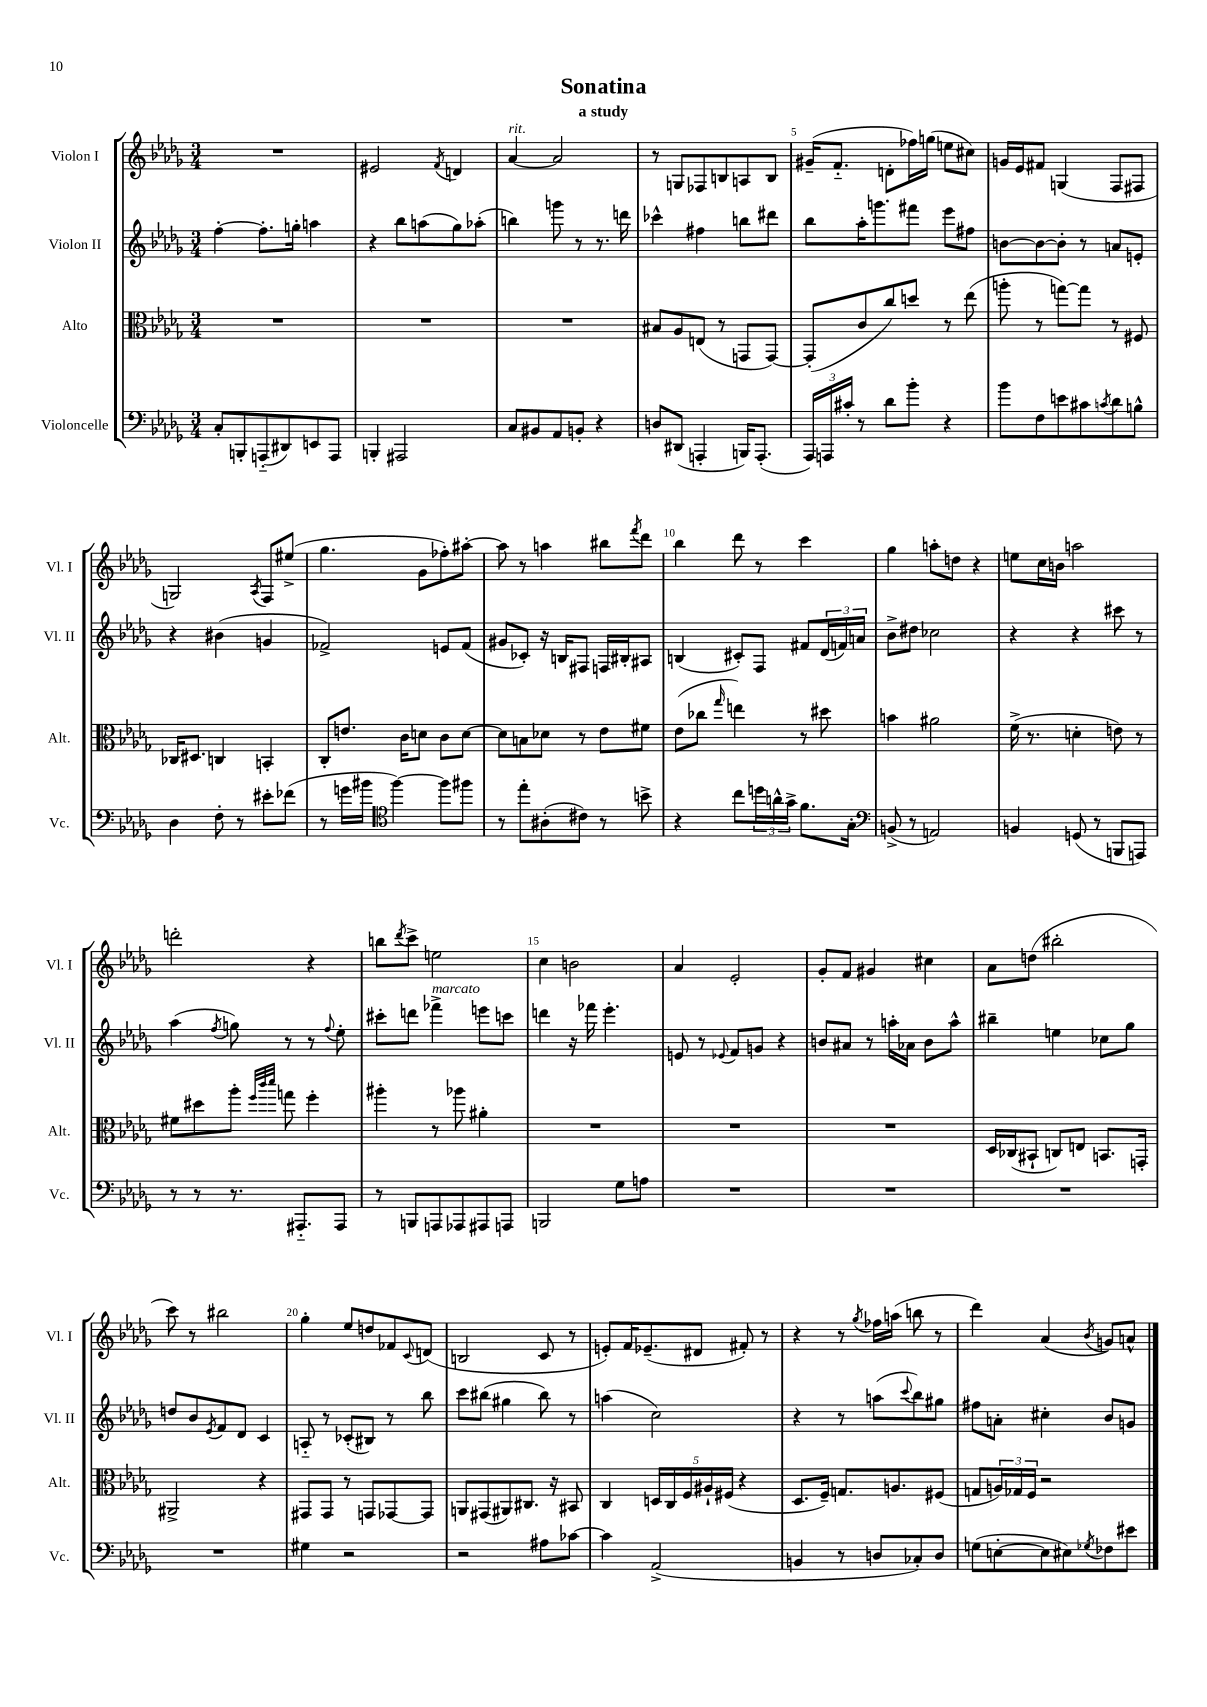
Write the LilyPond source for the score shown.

\header { title = "Sonatina" subtitle = "a study" }
<<
\new StaffGroup <<
\new Staff = "s0" \with { instrumentName = "Violon I" shortInstrumentName = "Vl. I" } {
    \clef treble \key des \major \numericTimeSignature \time 3/4
    R2. |
    eis'2 \acciaccatura { f'8 } d'4 |
    aes'4~^\markup { \italic "rit." } aes'2 |
    r8 g8 fes8 b8 a8 b8 |
    gis'16--( f'8.-_ d'8-. fes''16) g''16( e''8 cis''8) |
    g'16 ees'16 fis'8 g4( f8 fis8 |
    g2) \acciaccatura { aes8 } f8 eis''8->( |
    ges''4. ges'8 fes''8-.) ais''8~-. |
    ais''8 r8 a''4 bis''8 \acciaccatura { f'''8 } des'''8 |
    bes''4 des'''8 r8 c'''4 |
    ges''4 a''8-. d''8 r4 |
    e''8 c''16 b'16 a''2 |
    d'''2-. r4 |
    b''8 \acciaccatura { des'''8 } c'''8-> e''2 |
    c''4 b'2 |
    aes'4 ees'2-. |
    ges'8-. f'8 gis'4 cis''4 |
    aes'8 d''8( bis''2-. |
    c'''8) r8 bis''2 |
    ges''4-. ees''8 d''8 fes'8 \appoggiatura { c'8 } d'8( |
    b2 c'8 r8 |
    e'8-.) f'16 ees'8.--( dis'8 fis'8-.) r8 |
    r4 r8 \acciaccatura { ges''8 } fes''16 a''16( b''8 r8 |
    des'''4) aes'4( \acciaccatura { bes'8 } g'8) a'8-^ \bar "|." |
}
\new Staff = "s1" \with { instrumentName = "Violon II" shortInstrumentName = "Vl. II" } {
    \clef treble \key des \major \numericTimeSignature \time 3/4
    f''4~-. f''8.-. g''16-. a''4 |
    r4 bes''8 a''8( ges''8) aes''8-.( |
    b''4) g'''8 r8 r8. d'''16 |
    ces'''4-^ fis''4 b''8 dis'''8 |
    bes''8 aes''16-. g'''8. fis'''8 ees'''8 fis''8 |
    b'8~ b'8~ b'8-. r8 a'8 e'8-. |
    r4 bis'4( g'4 |
    fes'2->) e'8 fes'8( |
    gis'8 ces'8-.) r16 b16 fis8 f16 bis16-. ais8 |
    b4( cis'8-.) f8 fis'8 \tuplet 3/2 { des'16( f'16) a'16 } |
    bes'8-> dis''8 ces''2 |
    r4 r4 cis'''8 r8 |
    aes''4( \acciaccatura { f''8 } g''8) r8 r8 \appoggiatura { f''8 } ees''8-. |
    cis'''8-. d'''8 fes'''4->^\markup { \italic "marcato" } e'''8 c'''8 |
    d'''4 r16 fes'''16 ees'''4.-. |
    e'8 r8 \appoggiatura { ees'8 } f'8 g'8 r4 |
    b'8 ais'8 r8 a''16-. aes'16 b'8 a''8-^ |
    bis''4-- e''4 ces''8 ges''8 |
    d''8 bes'8 \acciaccatura { ees'8 } f'8 des'8 c'4 |
    a8-_ r8 ces'8-.( bis8) r8 bes''8 |
    c'''8 bis''8( gis''4 bis''8) r8 |
    a''4( c''2) |
    r4 r8 a''8( \appoggiatura { c'''8 } bes''8) gis''8 |
    fis''8 a'8-. cis''4-. bes'8 g'8 \bar "|." |
}
\new Staff = "s2" \with { instrumentName = "Alto" shortInstrumentName = "Alt." } {
    \clef alto \key des \major \numericTimeSignature \time 3/4
    R2. |
    R2. |
    R2. |
    bis8 aes8 e8( r8 g,8 g,8~) |
    g,8-.( c'8 c''8) d''8 r8 ees''8( |
    a''8-. r8 g''8~) g''8 r8 fis8 |
    ces16 dis8. c4 b,4-. |
    c8-. e'8. c'16 d'8 c'8 d'8~ |
    d'8 b8 des'8 r8 ees'8 fis'8 |
    ees'8( ces''8 \grace { ges''16 } e''4) r8 dis''8 |
    b'4 ais'2 |
    f'16->( r8. d'4-. e'8) r8 |
    fis'8 dis''8 aes''8-. \grace { f''32 c'''32 des'''32 } g''8 f''4-. |
    ais''4-. r8 aes''8 ais'4-. |
    R2. |
    R2. |
    R2. |
    des16 ces16( bis,8-! c8) e8 b,8. g,16-. |
    ais,2-> r4 |
    gis,8 gis,8 r8 g,8 ges,8~ ges,8 |
    a,8 gis,8( ais,8) cis8. r16 bis,8 |
    c4 \tuplet 5/4 { d16 c16 f16 ais16-! fis16( } r4 |
    des8. f16--) g8. a8. fis8( |
    g8 \tuplet 3/2 { a16) ges16 f16 } r2 \bar "|." |
}
\new Staff = "s3" \with { instrumentName = "Violoncelle" shortInstrumentName = "Vc." } {
    \clef bass \key des \major \numericTimeSignature \time 3/4
    c8-. b,,8-. a,,8-_( dis,8) e,8 a,,8 |
    b,,4-. ais,,2 |
    c8 bis,8 aes,8 b,8-. r4 |
    d8 dis,8( a,,4-. b,,16) a,,8.-.( |
    \tuplet 3/2 { aes,,16) a,,16 cis'16-. } r8 des'8 bes'8-. r4 |
    bes'8 f8 e'8 cis'8 \acciaccatura { c'8 } des'8 b8-^ |
    des4 f8-. r8 eis'8-. fes'8( |
    r8 g'16 bis'16 \clef tenor f''4~) f''8 fis''8 |
    r8 ees''8-. ais8-.( cis'8) r8 b'8-> |
    r4 c''8 \tuplet 3/2 { d''16 a'16-^ ges'16-> } f'8. ges16-. |
    \clef bass b,8->( r8 a,2) |
    b,4 g,8( r8 b,,8 a,,8) |
    r8 r8 r8. ais,,8.-_ ais,,8 |
    r8 b,,8 a,,8 aes,,8 ais,,8 a,,8 |
    b,,2 ges8 a8 |
    R2. |
    R2. |
    R2. |
    R2. |
    gis4 r2 |
    r2 ais8 ces'8~ |
    ces'4 aes,2->( |
    b,4 r8 d8 ces8-.) d8 |
    g8( e8~-. e8 eis8) \acciaccatura { ges8 } fes8 eis'8 \bar "|." |
}
>>
>>
\layout { \context { \Score \override BarNumber.break-visibility = ##(#f #t #t) barNumberVisibility = #(every-nth-bar-number-visible 5) } }
